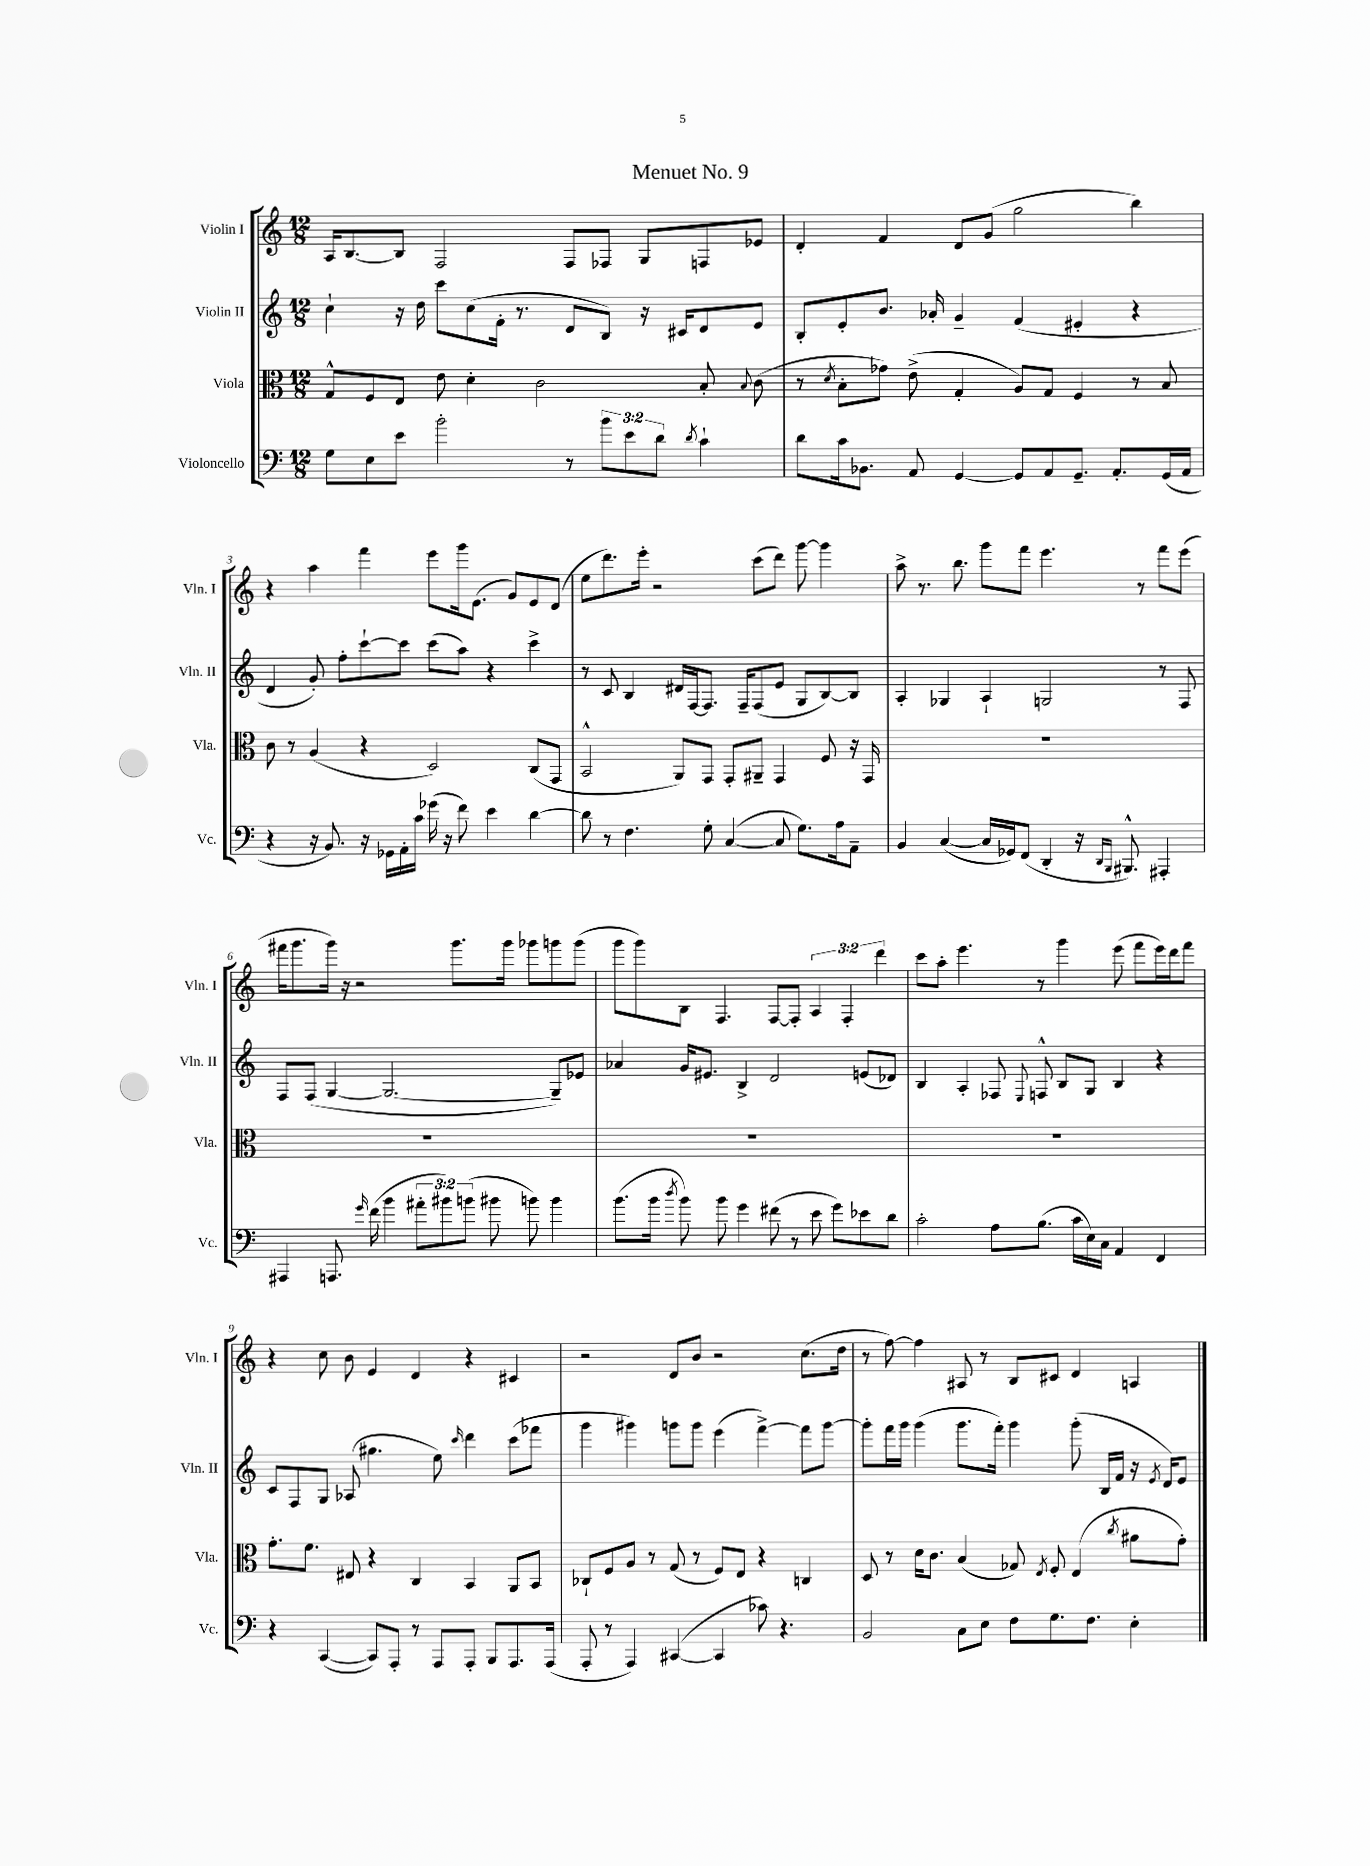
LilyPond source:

\header { title = "Menuet No. 9" }
<<
\new StaffGroup <<
\new Staff = "s0" \with { instrumentName = "Violin I" shortInstrumentName = "Vln. I" } {
    \clef treble \key c \major \numericTimeSignature \time 12/8 \override Staff.TupletNumber.text = #tuplet-number::calc-fraction-text
    \autoBeamOff a16[ b8.~ b8] f2 f8[ fes8] g8[ f8 ees'8] |
    d'4-. f'4 d'8[ g'8]( g''2 b''4) |
    r4 a''4 f'''4 e'''8[ g'''16 e'8.]( g'8[) e'8 d'8]( |
    e''8[ d'''8.) e'''16]-. r2 c'''8[( d'''8]) g'''8~ g'''4 |
    a''8-> r8. b''8. g'''8[ f'''8] e'''4. r8 f'''8[ e'''8]( |
    fis'''16[ g'''8. g'''16]) r16 r2 g'''8.[ g'''16] ges'''8[ g'''8 g'''8]( |
    g'''8[ g'''8) b8] f4. f8[~ f8]-. \tuplet 3/2 { a4 f4-. d'''4 } |
    c'''8[ a''8]-. e'''4. r8 g'''4 e'''8( f'''8[ e'''16) d'''16 f'''8] |
    r4 c''8 b'8 e'4 d'4 r4 cis'4 |
    r2 d'8[ b'8] r2 c''8.[( d''16] |
    r8 f''8~) f''4 ais8 r8 b8[ cis'8] d'4 a4 \bar "|." |
}
\new Staff = "s1" \with { instrumentName = "Violin II" shortInstrumentName = "Vln. II" } {
    \clef treble \key c \major \numericTimeSignature \time 12/8
    \autoBeamOff c''4-! r16 d''16 c'''8[ c''8( f'16]-. r8. d'8[ b8]) r16 cis'16[ d'8 e'8] |
    b8[-. e'8-. b'8.] aes'16-. g'4-- f'4( eis'4-. r4 |
    d'4 g'8-.) f''8[-. c'''8~-! c'''8] c'''8[( a''8]) r4 c'''4-> |
    r8 c'8 b4 dis'16[ f16~ f8.] f16[-- f8( e'8] g8[ b8~) b8] |
    a4-. ges4 a4-! g2 r8 f8 |
    f8[ f8]( g4~ g2.~ g8[--) ees'8] |
    aes'4 g'16[ eis'8.] b4-> d'2 e'8[( des'8]) |
    b4 a4-. fes8 \appoggiatura { e8 } f8-^ b8[ g8] b4 r4 |
    c'8[ f8 g8] aes8( gis''4. e''8) \grace { c'''16 } d'''4 c'''8[( fes'''8] |
    g'''4 gis'''4) g'''8[ g'''8] e'''4( f'''4~->) f'''8[ g'''8]~ |
    g'''8[-. f'''16 g'''16] g'''4( g'''8.[ f'''16]-.) g'''4 g'''8-.( b16[ f'16] r16 \acciaccatura { e'8 } d'16[) e'8] \bar "|." |
}
\new Staff = "s2" \with { instrumentName = "Viola" shortInstrumentName = "Vla." } {
    \clef alto \key c \major \numericTimeSignature \time 12/8
    \autoBeamOff g8[-^ f8 e8] e'8 d'4-. c'2 b8-. \appoggiatura { b8 } c'8( |
    r8 \acciaccatura { d'8 } b8[-. ges'8]) e'8->( g4-. a8[) g8] f4 r8 b8 |
    c'8 r8 a4( r4 d2) c8[( g,8] |
    b,2-^ a,8[) g,8] g,8[-. ais,8]-- g,4 f8 r16 g,16 |
    R1. |
    R1. |
    R1. |
    R1. |
    g'8.[-. f'8.] eis8 r4 c4 b,4 a,8[ b,8] |
    ces8[-! f8 a8] r8 g8( r8 f8[) e8] r4 c4 |
    d8 r8 d'16[ c'8.] b4( ges8) \acciaccatura { e8 } f8-. e4( \acciaccatura { c''8 } ais'8[ g'8]-.) \bar "|." |
}
\new Staff = "s3" \with { instrumentName = "Violoncello" shortInstrumentName = "Vc." } {
    \clef bass \key c \major \numericTimeSignature \time 12/8 \override Staff.TupletNumber.text = #tuplet-number::calc-fraction-text
    \autoBeamOff g8[ e8 e'8] b'2-. r8 \tuplet 3/2 { b'8[ e'8 d'8] } \acciaccatura { d'8 } c'4-! |
    d'8[ c'16 bes,8.] a,8 g,4~ g,8[ a,8 g,8.]-- a,8.[-. g,16( a,16] |
    r4 r16 b,8.) r16 ges,16[ a,16-. c'16] ges'16( r16 f'8) e'4 d'4~ |
    d'8 r8 f4. g8-. c4~( c8 g8.[) a16 a,8]-- |
    b,4 c4~( c16[ ges,16) f,8]( d,4-. r16 \grace { d,16[ b,,16] } bis,,8.-^) ais,,4-. |
    ais,,4 a,,8. \grace { g'16 } f'16( b'4 \tuplet 3/2 { ais'8[-. bis'8) b'8]( } bis'8 b'8) b'4 |
    b'8.[( b'16] \acciaccatura { d''8 } b'8) b'8 g'4 fis'8( r8 e'8 g'8[) ees'8 d'8] |
    c'2-. a8[ b8.]( c'16[ e16) c16] a,4 f,4 |
    r4 c,4~( c,8[) a,,8]-. r8 a,,8[ a,,8]-. b,,8[ a,,8. a,,16]( |
    a,,8-. r8 a,,4) cis,4~( cis,4 ces'8) r4. |
    b,2 c8[ e8] f8[ g8. f8.] e4-. \bar "|." |
}
>>
>>
